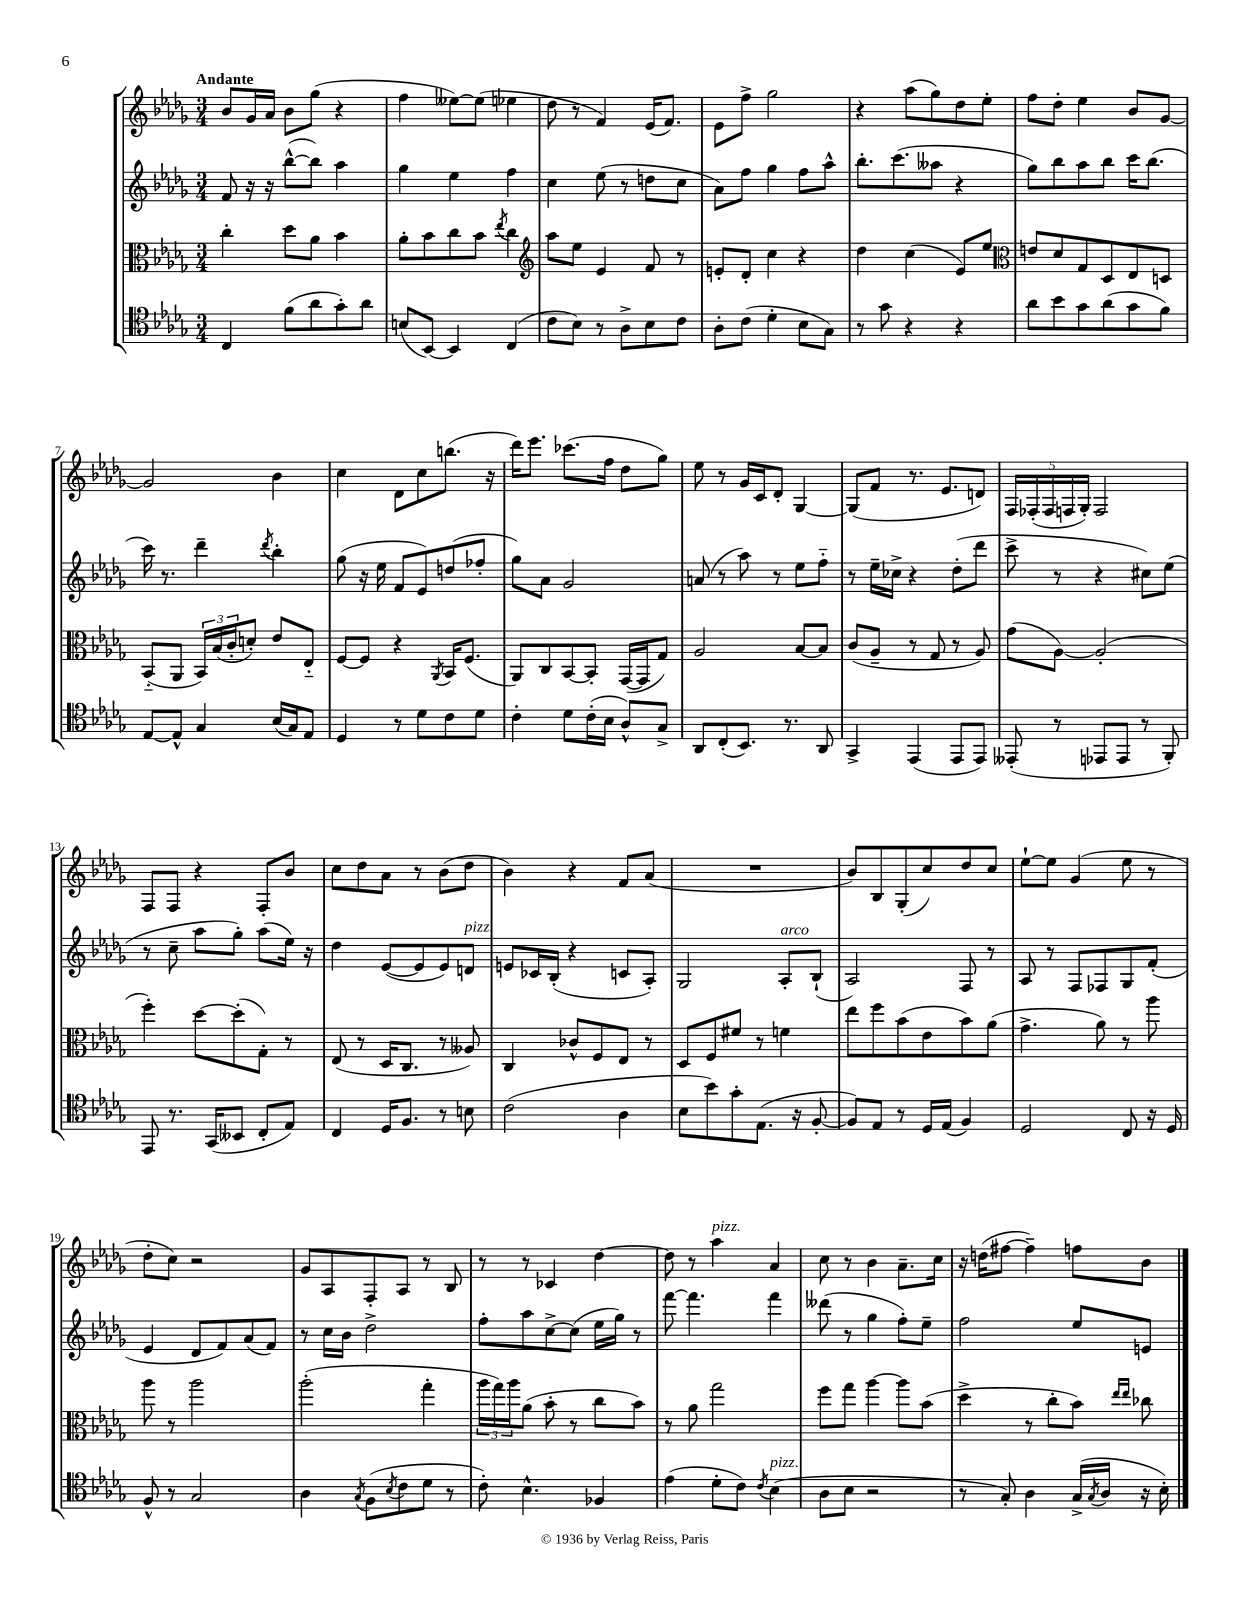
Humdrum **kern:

**kern	**kern	**kern	**kern
*staff4	*staff3	*staff2	*staff1
*clefC4	*clefC3	*clefG2	*clefG2
*k[b-e-a-d-g-]	*k[b-e-a-d-g-]	*k[b-e-a-d-g-]	*k[b-e-a-d-g-]
*M3/4	*M3/4	*M3/4	*M3/4
4C	4cc'	8f	8b-
.	.	16r	16g-
.	.	16r	16a-
(8f	8dd-	([8bb-^^	8b-
8a-	8a-	8bb-])	(8gg-
8g-')	4b-	4aa-	4r
8a-	.	.	.
=	=	=	=
(8B	8a-'	4gg-	4ff
[8BB-)	8b-	.	.
4BB-]	8cc	4ee-	[8ee--)
.	8b-	.	(8ee--]
.	8qee-	.	.
(4C	4cc	4ff	4ee-
=	=	=	=
*	*clefG2	*	*
8c	8aa-	4cc	8dd-
8B-)	8ee-	.	8r
8r	4e-	(8ee-	4f)
8A-^	.	8r	.
8B-	8f	8dd	(16e-
.	.	.	8.f)
8c	8r	8cc	.
=	=	=	=
8A-'	8e'	8a-)	8e-
(8c	8d-'	8ff	8ff^
4d-'	4cc	4gg-	2gg-
8B-	4r	8ff	.
8G-)	.	8aa-^^	.
=	=	=	=
8r	4dd-	8.bb-'	4r
8g-	.	.	.
.	.	(8.ccc	.
4r	(4cc	.	(8aa-
.	.	8aa--	8gg-)
4r	8e-)	4r	8dd-
.	8ee-	.	8ee-'
=	=	=	=
*	*clefC3	*	*
8a-	8e	8gg-)	8ff
8b-	8d-	8bb-	8dd-'
8g-	8G-	8aa-	4ee-
(8a-	8D-	8bb-	.
8g-	8E-	16ccc	8b-
.	.	(8.bb-	.
8f)	8D	.	[8g-
=	=	=	=
[8E-	(8BB-'~	16ccc)	2g-]
.	.	8.r	.
8E-^^]	8AA-	.	.
4G-	24BB-)	4ddd-~	.
.	(24B-	.	.
.	24c'	.	.
.	8d')	.	.
.	.	8qddd-	.
(16B-	8e-	4bb-'	4b-
16G-)	.	.	.
8E-	8E-'~	.	.
=	=	=	=
4D-	[8F	(8gg-	4cc
.	8F]	16r	.
.	.	16ee-	.
8r	4r	8f	8d-
8d-	.	8e-)	8cc
.	8qAA-	.	.
8c	16BB-	(8dd	(8.bb
.	(8.F	.	.
8d-	.	8ff-'	.
.	.	.	16r
=	=	=	=
4c'	8AA-)	8gg-)	16ddd-)
.	.	.	8.eee-
.	8C	8a-	.
8d-	[8BB-	2g-	(8.ccc-
(16c'	8BB-']	.	.
16B-	.	.	16ff
8A-^^)	([16GG-	.	8dd-
.	16GG-]	.	.
8G-^	8G-)	.	8gg-)
=	=	=	=
8AA-	2A-	(8a	8ee-
(8C'	.	8r	8r
8.BB-)	.	8aa-)	16g-
.	.	.	16c
.	.	8r	8d-'
8.r	.	.	.
.	[8B-	8ee-	[4G-
8AA-	8B-]	8ff'~	.
=	=	=	=
4GG-^	(8c	8r	(8G-]
.	8A-~	16ee-~	8f
.	.	16cc-^	.
(4EE-	8r	4r	8.r
.	8G-	.	.
.	.	.	8.e-
8EE-	8r	(8dd-'	.
8EE-)	8A-)	8ddd-	8d)
=	=	=	=
(8EE--'	(8g-	8ccc^	20F
.	.	.	(20F-'
.	.	.	20F-
8r	[8A-)	8r	.
.	.	.	20F
.	.	.	20G-')
8EE-	(2A-']	4r	2F
8EE-	.	.	.
8r	.	8cc#)	.
8FF')	.	(8ee-	.
=	=	=	=
8EE-	4ff')	8r	8F
8.r	.	8cc~	8F
.	[8dd-	8aa-	4r
(16GG-	.	.	.
8BB--	(8dd-']	8gg-')	.
8C'	8G-')	(8aa-	8F'
8E-)	8r	16ee-)	8b-
.	.	16r	.
=	=	=	=
4C	(8E-	4dd-	8cc
.	8r	.	8dd-
16D-	16D-	([8e-	8a-
8.F	8.C	.	.
.	.	8e-]	8r
8r	8r	8e-)	(8b-
8B	8A--)	8d	8dd-
=	=	=	=
(2c	4C	8e	4b-)
.	.	16c-	.
.	.	(16B-'	.
.	8c-^^	4r	4r
.	8F	.	.
4A-	8E-	8c	8f
.	8r	8A-')	(8a-
=	=	=	=
8B-	8D-	2G-	2.r
8b-)	8F	.	.
8g-'	8f#	.	.
(8.E-	8r	.	.
.	4f	8A-'	.
16r	.	.	.
[8F'	.	(8B-`	.
=	=	=	=
8F])	8ee-	2A-)	8b-)
8E-	8ff	.	8B-
8r	(8b-	.	(8G-'
16D-	8e-	.	8cc)
(16E-	.	.	.
4F)	8b-)	8F	8dd-
.	(8a-	8r	8cc
=	=	=	=
2D-	4.g-^	8A-	[8ee-`
.	.	8r	8ee-]
.	.	8F	(4g-
.	8a-)	8F-	.
8C	8r	8G-	8ee-
16r	8aa-	(8f'	8r
16D-	.	.	.
=	=	=	=
8F^^	8aa-	4e-	8dd-'
8r	8r	.	8cc)
2G-	2aa-	8d-	2r
.	.	8f)	.
.	.	(8a-	.
.	.	8f)	.
=	=	=	=
4A-	(2aa-'	8r	8g-
.	.	16cc	8A-
.	.	16b-	.
8qG-	.	.	.
(8F	.	2dd-^	8F'
8qB-	.	.	.
8c	.	.	8A-
8d-	4gg-'	.	8r
8r	.	.	8B-
=	=	=	=
8c')	24aa-	8ff'	8r
.	24gg-)	.	.
.	24aa-	.	.
4.B-^^	(8a-	8aa-	8r
.	8b-'	[8cc^	4c-
.	8r	(8cc]	.
4F-	8cc	16ee-	[4dd-
.	.	16gg-)	.
.	8b-)	8r	.
=	=	=	=
(4e-	8r	[8fff	8dd-]
.	8a-	4.fff]	8r
8d-'	2gg-	.	4aa-
8c)	.	.	.
8qc	.	.	.
(4B-	.	4fff	4a-
=	=	=	=
8A-	8ff	(8ddd--	8cc
8B-	8gg-	8r	8r
2r	[4aa-	4gg-	4b-
.	8aa-]	8ff')	8.a-~
.	(8b-	8ee-~	.
.	.	.	16cc
=	=	=	=
8r	4dd-^	2ff	16r
.	.	.	(16dd
8G-')	.	.	[8ff#
4A-	8r	.	4ff#~])
.	8cc'	.	.
(16G-^	8b-)	8ee-	8ff
8qG-	.	.	.
16A-	.	.	.
.	16qqee-	.	.
.	16qqee-	.	.
16r	8cc-	8e	8b-
16B-')	.	.	.
==	==	==	==
*-	*-	*-	*-
